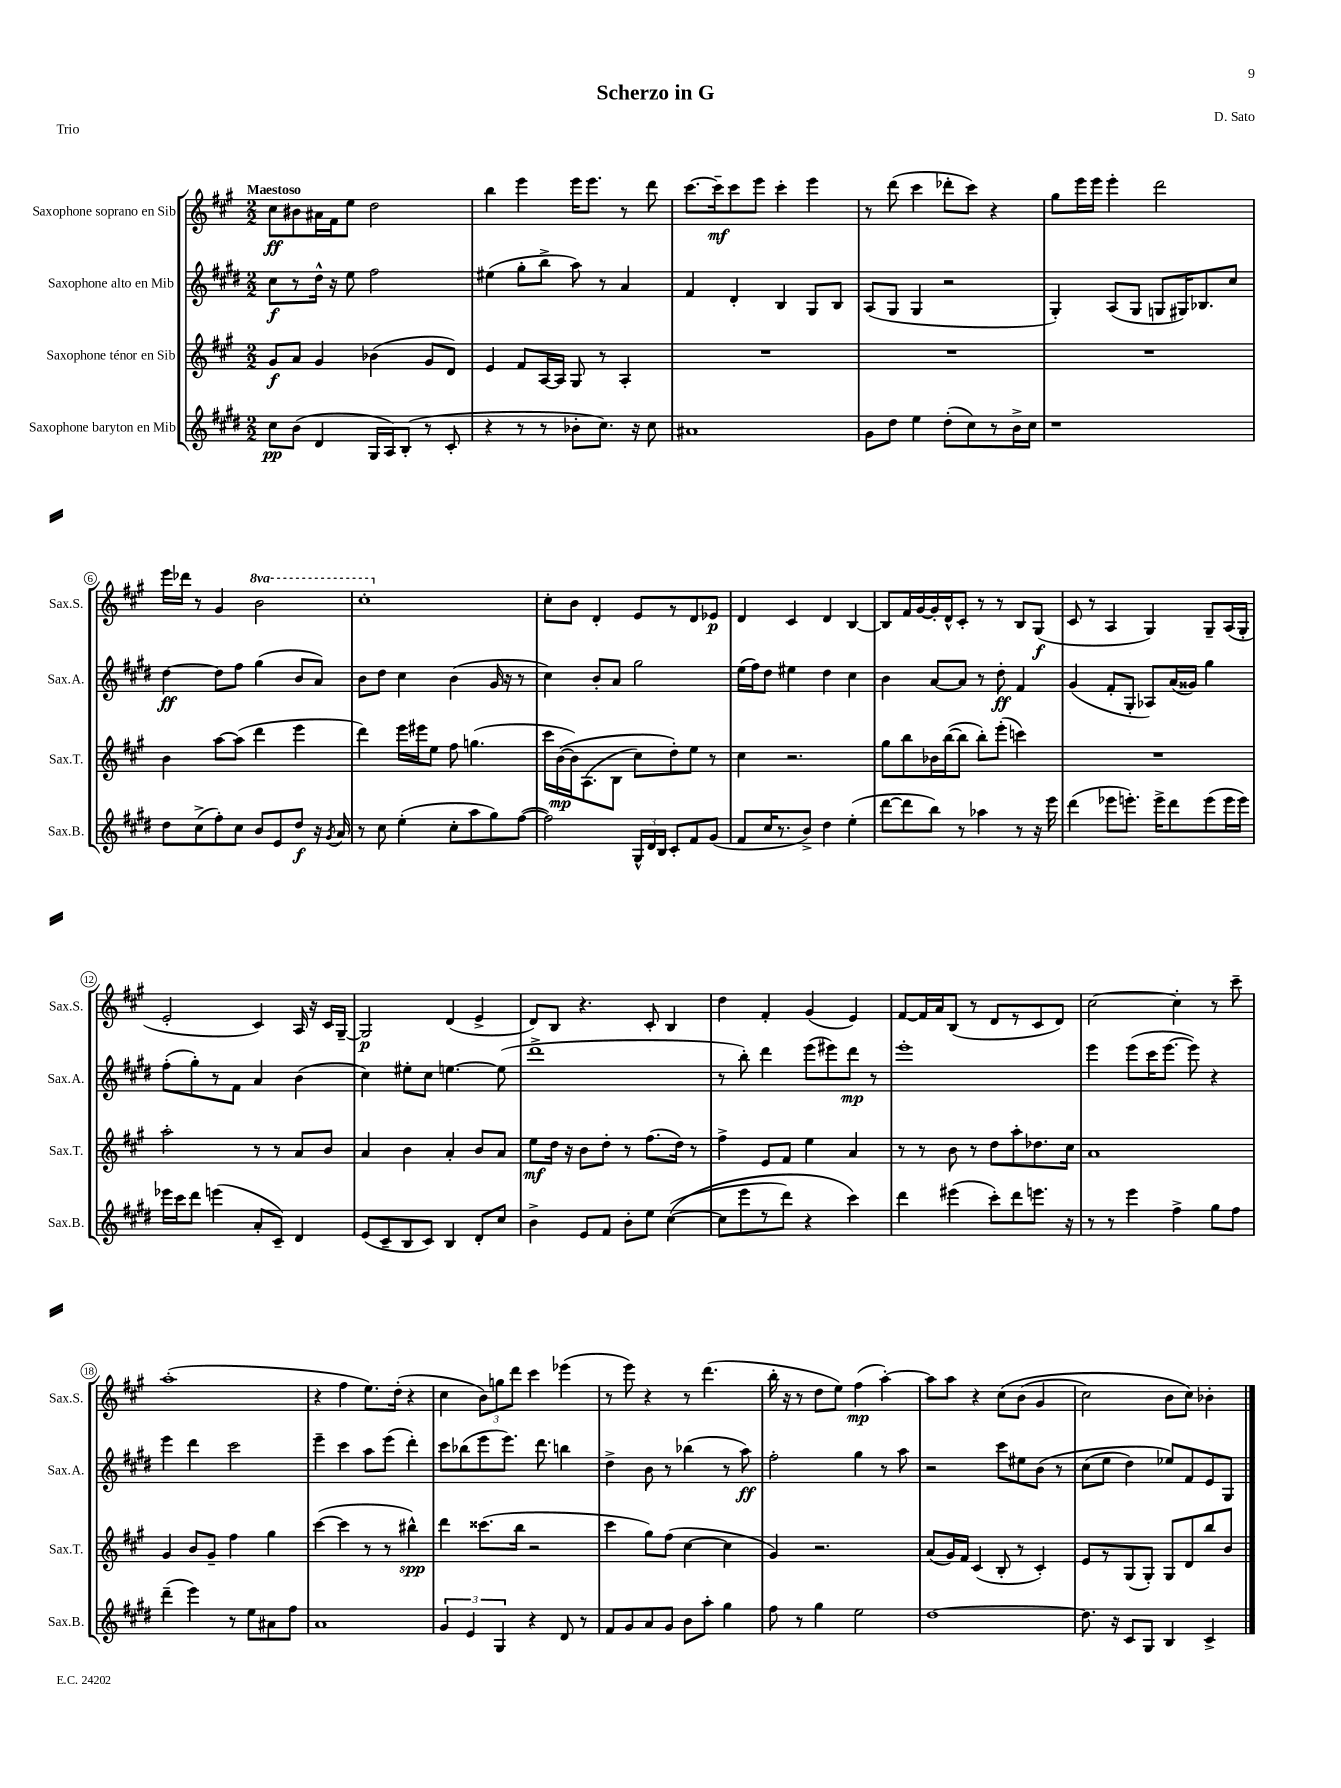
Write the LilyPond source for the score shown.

\header { title = "Scherzo in G" composer = "D. Sato" piece = "Trio" }
<<
\new StaffGroup <<
\new Staff = "s0" \with { instrumentName = "Saxophone soprano en Sib" shortInstrumentName = "Sax.S." } {
    \clef treble \key a \major \numericTimeSignature \time 2/2 \set Staff.ottavationMarkups = #ottavation-simple-ordinals \tempo "Maestoso"
    \autoBeamOff cis''8[\ff bis'8 ais'16 fis'16 e''8] d''2 |
    b''4 e'''4 e'''16[ e'''8.] r8 d'''8 |
    cis'''8.[~ cis'''16--\mf cis'''8 e'''8] cis'''4-. e'''4 |
    r8 d'''8( cis'''4 des'''8[-. cis'''8]) r4 |
    gis''8[ e'''16 e'''16] e'''4-. d'''2 |
    e'''16[ des'''16] r8 gis'4 \ottava #1 b''2 |
    cis'''1-. \ottava #0 |
    cis''8[-. b'8] d'4-. e'8[ r8 d'8 ees'8]\p |
    d'4 cis'4 d'4 b4~ |
    b8[ fis'16 gis'16~ gis'16-. d'16-^ cis'8]-. r8 r8 b8[ gis8]\f( |
    cis'8 r8 a4 gis4) gis8[-- a16( gis16]-. |
    e'2-. cis'4) a16 r16 cis'16[ gis16]~-- |
    gis2\p d'4( e'4-> |
    d'8[) b8] r4. cis'8-. b4 |
    d''4 fis'4-. gis'4( e'4) |
    fis'8[~ fis'16 a'16 b8]( r8 d'8[ r8 cis'8 d'8]) |
    cis''2~ cis''4-. r8 cis'''8-- |
    a''1-.( |
    r4 fis''4 e''8.[) d''16]-.( r4 |
    cis''4 \tuplet 3/2 { b'8[) g''8 d'''8] } cis'''4 ees'''4( |
    r8 e'''8) r4 r8 d'''4.( |
    b''16-. r16 r8 d''8[ e''8]) fis''4\mp( a''4~-.) |
    a''8[ a''8] r4 cis''8[\( b'8]( gis'4 |
    cis''2) b'8[ cis''8]\) bes'4-. \bar "|." |
}
\new Staff = "s1" \with { instrumentName = "Saxophone alto en Mib" shortInstrumentName = "Sax.A." } {
    \clef treble \key e \major \numericTimeSignature \time 2/2
    \autoBeamOff cis''8[\f r8 dis''16]-^ r16 e''8 fis''2 |
    eis''4( gis''8[-. b''8]-> a''8) r8 a'4 |
    fis'4 dis'4-. b4 gis8[ b8] |
    a8[( gis8] gis4 r2 |
    gis4-.) a8[( gis8] g8[ gis16) bes8. cis''8] |
    dis''4~\ff dis''8[ fis''8] gis''4( b'8[ a'8]) |
    b'8[ dis''8] cis''4 b'4( gis'16 r16 r8 |
    cis''4) b'8[-. a'8] gis''2 |
    e''16[( fis''16) dis''8] eis''4 dis''4 cis''4 |
    b'4 a'8[~ a'8] r8 dis''8-.\ff fis'4 |
    gis'4( fis'8[-. gis8]-. aes8[) a'16( gisis'16]) gis''4 |
    fis''8[-.( gis''8-.) r8 fis'8] a'4 b'4( |
    cis''4) eis''8[-. cis''8] e''4.~ e''8( |
    dis'''1-> |
    r8 b''8-.) dis'''4 e'''8[( eis'''8) dis'''8]\mp r8 |
    e'''1-. |
    e'''4 e'''8[( cis'''16 e'''8.]~ e'''8) r4 |
    e'''4 dis'''4 cis'''2 |
    e'''4-- cis'''4 a''8[ e'''8]( dis'''4-.) |
    cis'''8[ bes''8( e'''8 e'''8.]) dis'''8. b''4 |
    dis''4-> b'8 r8 bes''4( r8 a''8\ff) |
    fis''2-. gis''4 r8 a''8 |
    r2 cis'''8[ eis''8 b'8]\( r8 |
    cis''8[( e''8] dis''4) ees''8[\) fis'8 e'8 gis8] \bar "|." |
}
\new Staff = "s2" \with { instrumentName = "Saxophone ténor en Sib" shortInstrumentName = "Sax.T." } {
    \clef treble \key a \major \numericTimeSignature \time 2/2
    \autoBeamOff gis'8[\f a'8] gis'4 bes'4( gis'8[ d'8]) |
    e'4 fis'8[ a16~ a16] gis8 r8 a4-. |
    R1 |
    R1 |
    R1 |
    b'4 a''8[~ a''8]( d'''4 e'''4 |
    d'''4) e'''16[ eis'''16 e''8] fis''8 g''4.( |
    cis'''16[ b'16~\mp\( b'16) a8.( b8] cis''8[) d''8-.\) e''8] r8 |
    cis''4 r2. |
    gis''8[ b''8 bes'16 b''16~( b''8] b''8[-.) e'''8]-.( c'''4) |
    R1 |
    a''2-. r8 r8 a'8[ b'8] |
    a'4 b'4 a'4-. b'8[ a'8] |
    e''8[\mf d''16] r16 b'8[ d''8]-. r8 fis''8.[( d''16]) r8 |
    fis''4-> e'8[ fis'8] e''4 a'4 |
    r8 r8 b'8 r8 d''8[ a''8-. des''8. cis''16] |
    a'1 |
    gis'4 b'8[ gis'8]-- fis''4 gis''4 |
    cis'''4~( cis'''4 r8 r8 bis''4-^\spp) |
    d'''4 cisis'''8.[( b''16] r2 |
    cis'''4 gis''8[) fis''8]( cis''4~ cis''4 |
    gis'4) r2. |
    a'8[( gis'16) fis'16] cis'4( b8-. r8 cis'4-.) |
    e'8[ r8 gis8( gis8]-.) gis8[ d'8 b''8 b'8] \bar "|." |
}
\new Staff = "s3" \with { instrumentName = "Saxophone baryton en Mib" shortInstrumentName = "Sax.B." } {
    \clef treble \key e \major \numericTimeSignature \time 2/2
    \autoBeamOff cis''8[\pp b'8]( dis'4 gis16[ a16) b8]-.( r8 cis'8-. |
    r4 r8 r8 bes'8[-. cis''8.]) r16 cis''8 |
    ais'1 |
    gis'8[ dis''8] e''4 dis''8[-.( cis''8) r8 b'16-> cis''16] |
    r1 |
    dis''8[ cis''8->( fis''8-.) cis''8] b'8[ e'8 dis''8]\f r16 \acciaccatura { gis'8 } a'16 |
    r8 cis''8 e''4-.( cis''8[-. a''8 gis''8) fis''8]~( |
    fis''2) \tuplet 3/2 { gis16[-^ dis'16 b16] } cis'8[-. fis'8 gis'8]( |
    fis'8[ cis''16 r8. b'8]->) dis''4 e''4-.( |
    dis'''8[~ dis'''8 b''8]) r8 aes''4 r8 r16 e'''16 |
    dis'''4( ees'''8[ e'''8.]-.) e'''16[-> dis'''8 e'''8( e'''16 e'''16]) |
    ees'''16[ cis'''16 dis'''8] e'''4( a'8[-. cis'8]--) dis'4 |
    e'8[( cis'8-- b8 cis'8]) b4 dis'8[-. cis''8] |
    b'4-> e'8[ fis'8] b'8[-. e''8] cis''4~(\( |
    cis''8[ e'''8 r8 dis'''8]) r4 cis'''4\) |
    dis'''4 eis'''4( cis'''8[-.) dis'''8 e'''8.] r16 |
    r8 r8 e'''4 fis''4-> gis''8[ fis''8] |
    dis'''4--( e'''4) r8 e''8[ ais'8 fis''8] |
    a'1 |
    \tuplet 3/2 { gis'4 e'4 gis4 } r4 dis'8 r8 |
    fis'8[ gis'8 a'8 gis'8] b'8[ a''8]-. gis''4 |
    fis''8 r8 gis''4 e''2 |
    dis''1~ |
    dis''8. r16 cis'8[ gis8] b4 cis'4-> \bar "|." |
}
>>
>>
\layout { \context { \Score \override BarNumber.stencil = #(make-stencil-circler 0.1 0.3 ly:text-interface::print) } }
